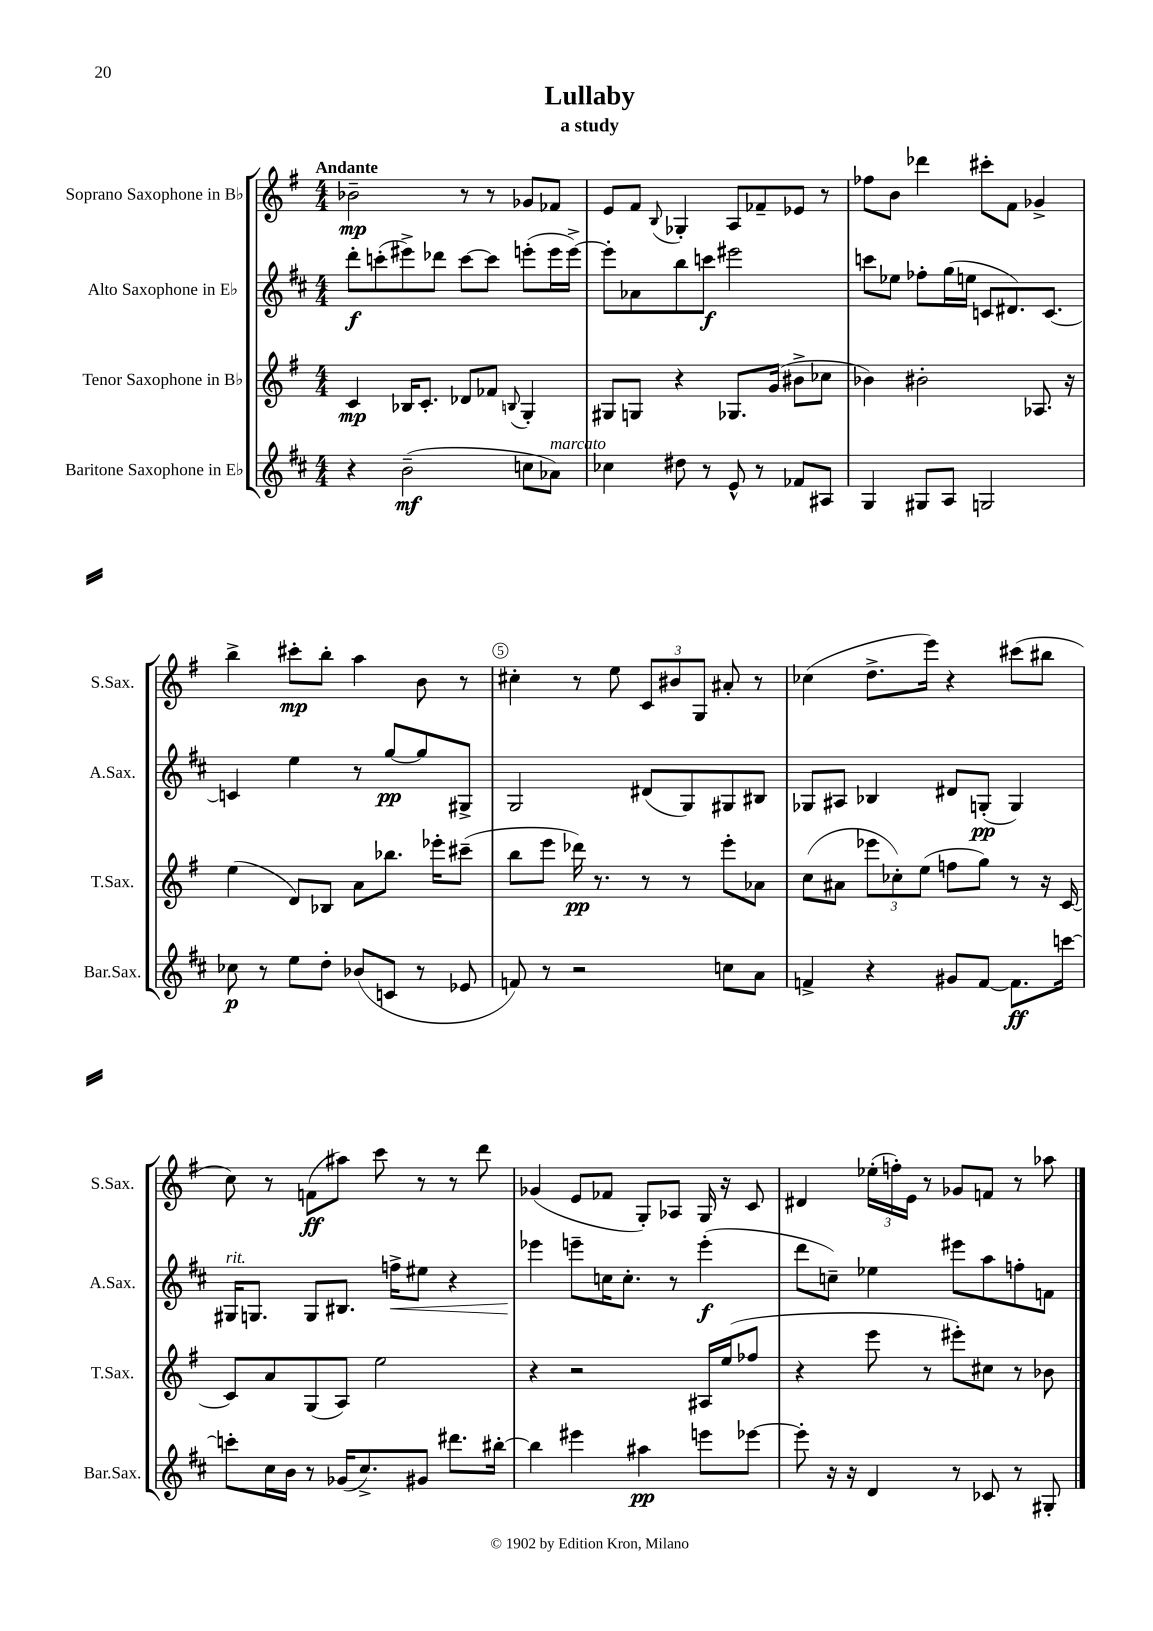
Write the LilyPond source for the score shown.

\header { title = "Lullaby" subtitle = "a study" }
<<
\new StaffGroup <<
\new Staff = "s0" \with { instrumentName = "Soprano Saxophone in Bb" shortInstrumentName = "S.Sax." } {
    \clef treble \key g \major \numericTimeSignature \time 4/4 \tempo "Andante"
    bes'2--\mp r8 r8 ges'8 fes'8 |
    e'8 fis'8 \appoggiatura { b8 } ges4-. a8 fes'8-- ees'8 r8 |
    fes''8 b'8 des'''4 cis'''8-. fis'8 ges'4-> |
    b''4-> cis'''8-.\mp b''8-. a''4 b'8 r8 |
    cis''4-. r8 e''8 \tuplet 3/2 { c'8 bis'8 g8 } ais'8-. r8 |
    ces''4( d''8.-> e'''16) r4 cis'''8( bis''8 |
    c''8) r8 f'8\ff( ais''8) c'''8 r8 r8 d'''8 |
    ges'4( e'8 fes'8 g8-.) aes8 g16 r16 c'8 |
    dis'4 \tuplet 3/2 { ees''16-.( f''16-.) e'16 } r8 ges'8 f'8 r8 aes''8 \bar "|." |
}
\new Staff = "s1" \with { instrumentName = "Alto Saxophone in Eb" shortInstrumentName = "A.Sax." } {
    \clef treble \key d \major \numericTimeSignature \time 4/4
    d'''8-.\f c'''8-.( eis'''8->) des'''8 c'''8~ c'''8 e'''8-.( e'''16 e'''16~->) |
    e'''8-. aes'8 b''8 c'''8\f eis'''2 |
    c'''8 ees''8 fes''8-. g''16( e''16 c'8 dis'8.) c'8.~ |
    c'4 e''4 r8 g''8~\pp g''8 gis8-> |
    g2 dis'8( g8) gis8 bis8 |
    ges8 ais8 bes4 dis'8 g8-.\pp( g4) |
    gis16^\markup { \italic "rit." } g8. g8 bis8. f''16->\< eis''8 r4 |
    ees'''4\! e'''8-- c''16 c''8.-. r8 e'''4-.\f( |
    d'''8 c''8--) ees''4 eis'''8 a''8 f''8-. f'8 \bar "|." |
}
\new Staff = "s2" \with { instrumentName = "Tenor Saxophone in Bb" shortInstrumentName = "T.Sax." } {
    \clef treble \key g \major \numericTimeSignature \time 4/4
    c'4\mp bes16 c'8.-. des'8 fes'8 \appoggiatura { b8 } g4-. |
    gis8 g8 r4 ges8. g'16( bis'8-> ces''8 |
    bes'4) bis'2-. aes8. r16 |
    e''4( d'8) bes8 a'8 bes''8. ees'''16-. cis'''8--( |
    b''8 e'''8 des'''16\pp) r8. r8 r8 e'''8-. aes'8 |
    c''8( ais'8 \tuplet 3/2 { ees'''8 ces''8-.) e''8( } f''8 g''8) r8 r16 c'16~ |
    c'8 a'8 g8( a8) e''2 |
    r4 r2 ais16 e''16( fes''8 |
    r4 e'''8 r8 eis'''8-.) cis''8 r8 bes'8 \bar "|." |
}
\new Staff = "s3" \with { instrumentName = "Baritone Saxophone in Eb" shortInstrumentName = "Bar.Sax." } {
    \clef treble \key d \major \numericTimeSignature \time 4/4
    r4 b'2--\mf( c''8 aes'8^\markup { \italic "marcato" }) |
    ces''4 dis''8 r8 e'8-^ r8 fes'8 ais8 |
    g4 gis8 a8 g2 |
    ces''8\p r8 e''8 d''8-. bes'8( c'8 r8 ees'8 |
    f'8) r8 r2 c''8 a'8 |
    f'4-> r4 gis'8 f'8~ f'8.\ff c'''16~ |
    c'''8-. cis''16 b'16 r8 ges'16( cis''8.->) gis'8 dis'''8. bis''16~-. |
    bis''4 eis'''4 ais''4\pp e'''8 ees'''8~ |
    ees'''8-. r16 r16 d'4 r8 ces'8 r8 gis8-. \bar "|." |
}
>>
>>
\layout { \context { \Score \override BarNumber.break-visibility = ##(#f #t #t) barNumberVisibility = #(every-nth-bar-number-visible 5) \override BarNumber.stencil = #(make-stencil-circler 0.1 0.3 ly:text-interface::print) } }
